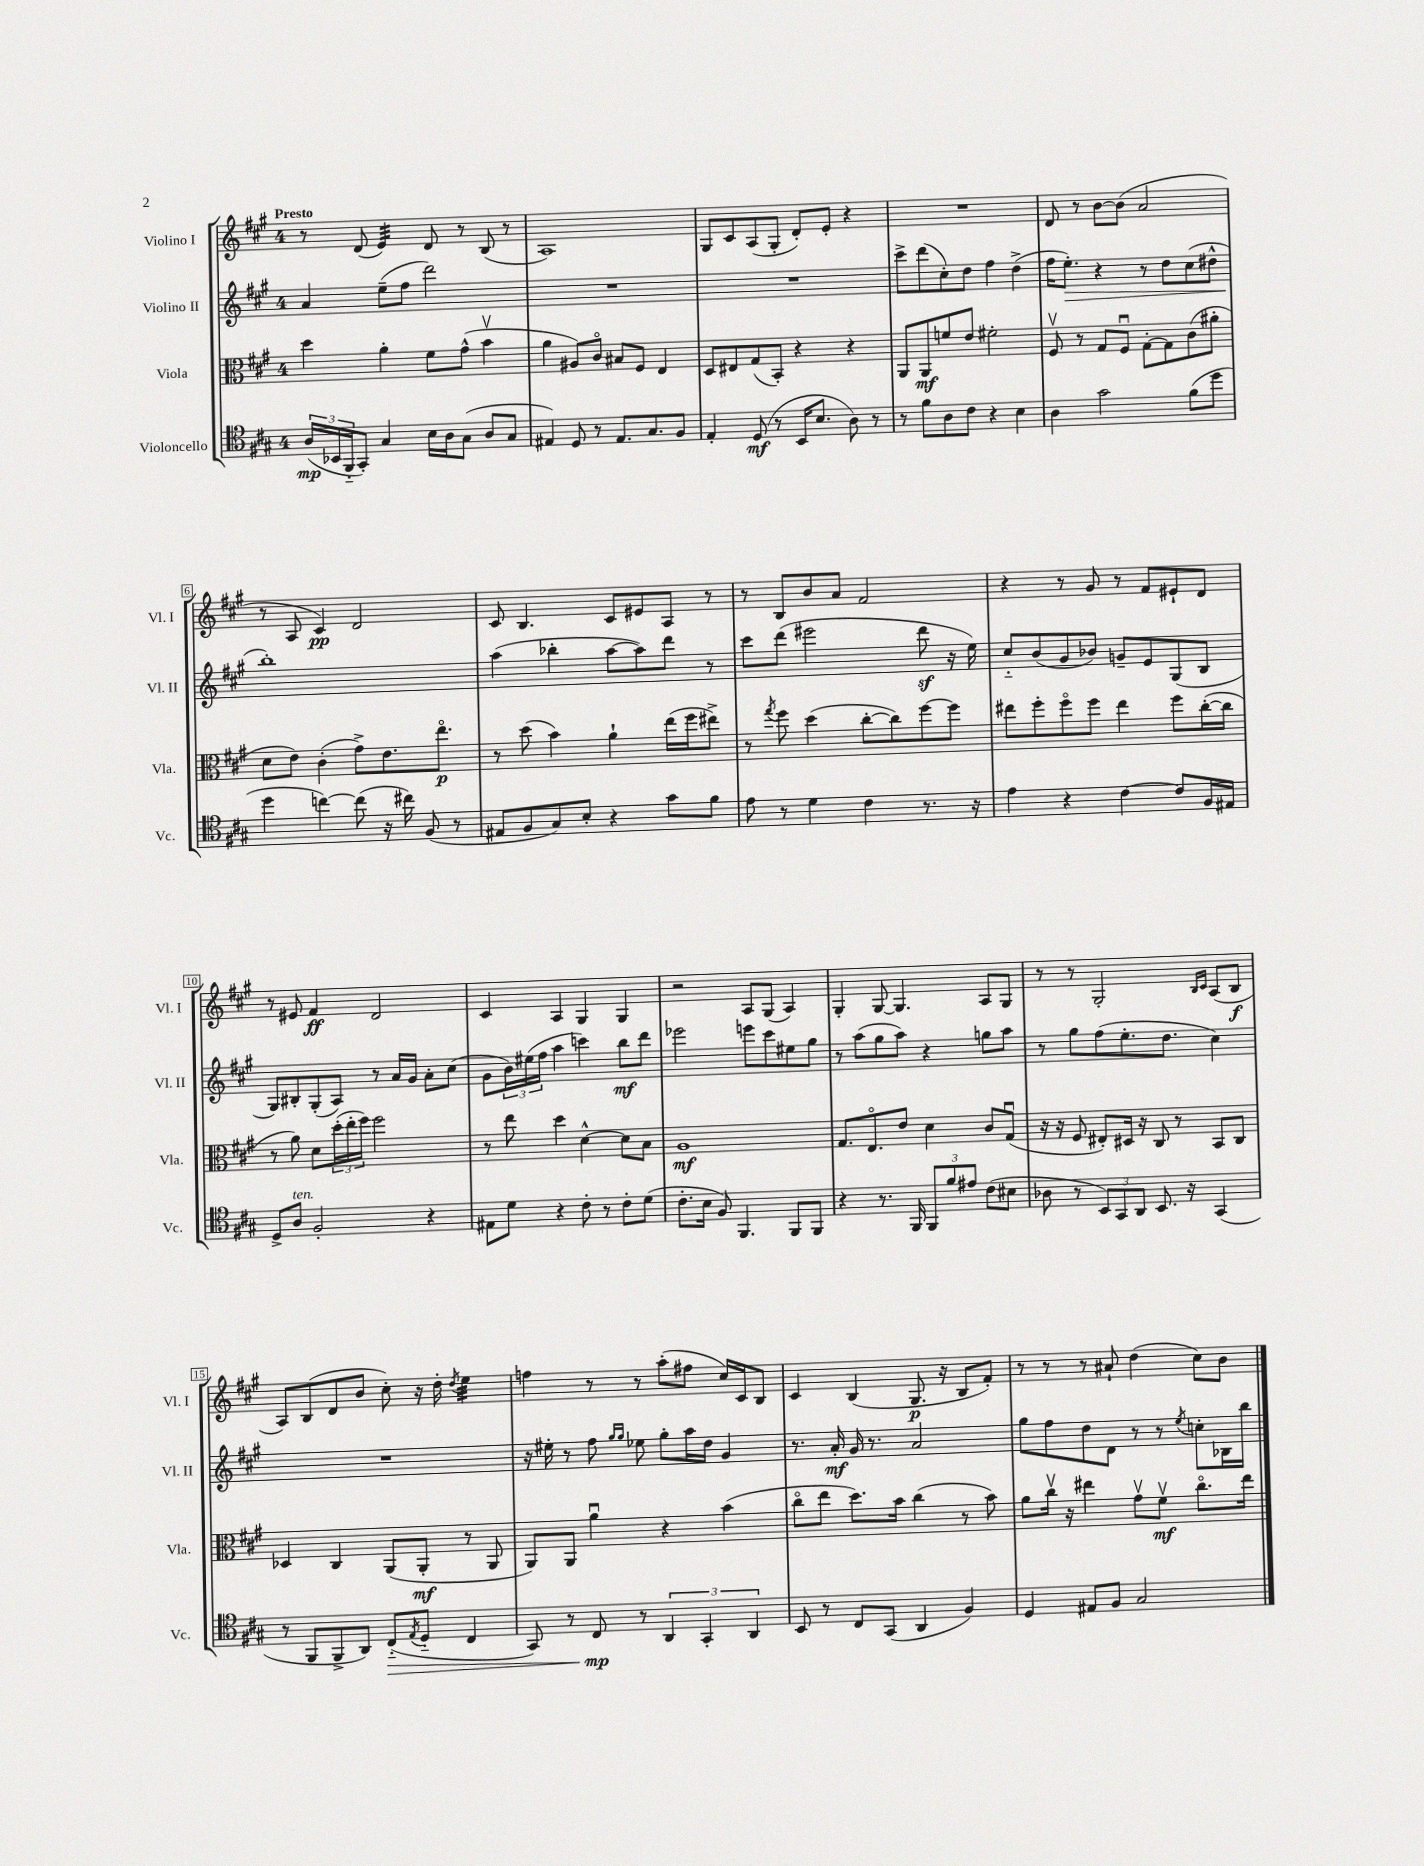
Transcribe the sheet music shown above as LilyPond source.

<<
\new StaffGroup <<
\new Staff = "s0" \with { instrumentName = "Violino I" shortInstrumentName = "Vl. I" } {
    \clef treble \key a \major \once \override Staff.TimeSignature.style = #'single-digit \time 4/4 \tempo "Presto"
    r8 d'8( e'4:32) d'8 r8 b8( r8 |
    a1) |
    gis8 cis'8 a8( gis8-. d'8-.) e'8-. r4 |
    R1 |
    d'8 r8 b'8~ b'8( a'2 |
    r8 a8 cis'4\pp) d'2 |
    cis'8 b4. cis'8 eis'8 a8 r8 |
    r8 b8 b'8 a'8 fis'2 |
    r4 r8 gis'8 r8 fis'8 eis'8-! d'8 |
    r8 eis'8 fis'4\ff d'2 |
    cis'4 a4 gis4 gis4 |
    r2 a8 gis8( a4) |
    gis4-. gis8~ gis4. a8 gis8 |
    r8 r8 gis2-. \grace { b16 cis'16 } a8( b8\f |
    a8) b8( d'8 b'8 cis''8-.) r16 d''16-. \acciaccatura { d''8 } e''4:32 |
    f''4 r8 r8 a''8-.( fis''8 cis''16) cis'16 b8 |
    cis'4 b4( gis8.\p r16 b8 fis'8-.) |
    r8 r8 r8 ais'8-! d''4( cis''8) b'8 \bar "|." |
}
\new Staff = "s1" \with { instrumentName = "Violino II" shortInstrumentName = "Vl. II" } {
    \clef treble \key a \major \once \override Staff.TimeSignature.style = #'single-digit \time 4/4
    a'4 e''8--( fis''8 d'''2) |
    R1 |
    R1 |
    cis'''8-> d'''8( cis''8-.) d''8 fis''4 d''4->( |
    fis''16 e''8.-.\>) r4 r8 d''8 cis''8( dis''8-^ |
    b''1-.\!) |
    a''4( bes''4-. a''8~ a''8) d'''8 r8 |
    cis'''8 d'''8( eis'''2 d'''8\sf r16 e''16) |
    cis''8-_ b'8( gis'8 bes'8) g'8-- e'8 gis8( b8 |
    gis8) bis8-. gis8-.( a8) r8 a'16 gis'16 a'8-. cis''8( |
    gis'8 \tuplet 3/2 { b'16) eis''16( fis''16 } a''4 c'''4) b''8\mf d'''8 |
    ees'''2 e'''8 cis'''8 eis''8 gis''8 |
    r8 a''8( gis''8 a''8) r4 g''8 a''8 |
    r8 gis''8 fis''8( e''8.-. d''8. cis''4) |
    R1 |
    r16 eis''16-. r8 fis''8 \grace { gis''16 gis''16 } ees''8 gis''8-. a''16 d''16 gis'4 |
    r8. a'16-.\mf gis'16 r8. a'2 |
    gis''8 fis''8 d''8 d'8 r8 r8 \acciaccatura { e''8 } c''8-. bes16 b''16 \bar "|." |
}
\new Staff = "s2" \with { instrumentName = "Viola" shortInstrumentName = "Vla." } {
    \clef alto \key a \major \once \override Staff.TimeSignature.style = #'single-digit \time 4/4
    d''4 a'4-. fis'8 gis'8-^( b'4\upbow |
    a'4 ais8) cis'8\flageolet bis8 fis8 e4 |
    d8 eis8 gis8( b,8-.) r4 r4 |
    a,8 a,8\mf f'8 e'8 fis'2-. |
    fis8\upbow r8 gis8 fis8\downbow gis8~-. gis8 cis'8( ais'8-. |
    d'8 e'8) cis'4-.( gis'8->) e'8. e''8.\flageolet\p |
    r8 d''8( b'4) a'4-! e''16( fis''16 eis''8->) |
    r8 \acciaccatura { gis''8 } fis''8 d''4( cis''8~-. cis''8) fis''8~ fis''8 |
    eis''8 fis''8-. fis''8\flageolet fis''8 eis''4 fis''8 cis''16~-.( cis''16 |
    r8 a'8) d'8 \tuplet 3/2 { d''16-.( e''16-. fis''16) } fis''2 |
    r8 e''8 d''4 d'4~-^ d'8 b8 |
    a1\mf |
    gis8. e8.\flageolet e'8 d'4 cis'8 gis8\downbow( |
    r16 r16 fis8 eis8-.) dis16 r16 cis8 r8 b,8 cis8 |
    des4 cis4 a,8( a,8-.\mf r8 a,8 |
    a,8) a,8 a'4\downbow r4 b'4( |
    cis''8\flageolet e''8 d''8.) b'16 cis''4( r8 b'8) |
    a'8 cis''16\upbow r16 eis''4 gis'8\upbow fis'8\upbow\mf cis''8.\flageolet eis''16 \bar "|." |
}
\new Staff = "s3" \with { instrumentName = "Violoncello" shortInstrumentName = "Vc." } {
    \clef tenor \key a \major \once \override Staff.TimeSignature.style = #'single-digit \time 4/4
    \tuplet 3/2 { a16\mp( bes,16 fis,16-_ } gis,8-.) gis4 b16 a16 gis8( a8 gis8 |
    eis4) d8 r8 eis8. gis8. fis8 |
    e4-. d8\mf( r8 b,16 b8. a8) r8 |
    r8 fis'8 a8 cis'8 r4 b4 |
    a4 gis'2 fis'8( d''8 |
    d''4 c''4~) c''8( r16 cis''16) fis8( r8 |
    eis8 fis8 gis8) b8-. r4 gis'8 fis'8 |
    e'8 r8 d'4 cis'4 r8. r16 |
    e'4 r4 cis'4~ cis'8 fis16 eis16 |
    d8-> a8^\markup { \italic "ten." } fis2-. r4 |
    eis8 d'8 r4 cis'8-. r8 cis'8-. d'8( |
    cis'8.-. b16 fis8) fis,4. fis,8 fis,8 |
    r4 r8. fis,16 \tuplet 3/2 { fis,8 fis'8 eis'8 } cis'8( bis8 |
    aes8 r8 \tuplet 3/2 { b,8) gis,8 a,8 } b,8. r16 gis,4( |
    r8 fis,8 fis,8-> a,8) cis8-_\>( \acciaccatura { e8 } d8-_ cis4 |
    gis,8) r8 cis8\mp\! r8 \tuplet 3/2 { a,4 gis,4-. a,4 } |
    b,8 r8 cis8 gis,8( a,4 fis4) |
    d4 eis8 fis8 gis2 \bar "|." |
}
>>
>>
\layout { \context { \Score \override BarNumber.stencil = #(make-stencil-boxer 0.1 0.3 ly:text-interface::print) } }
